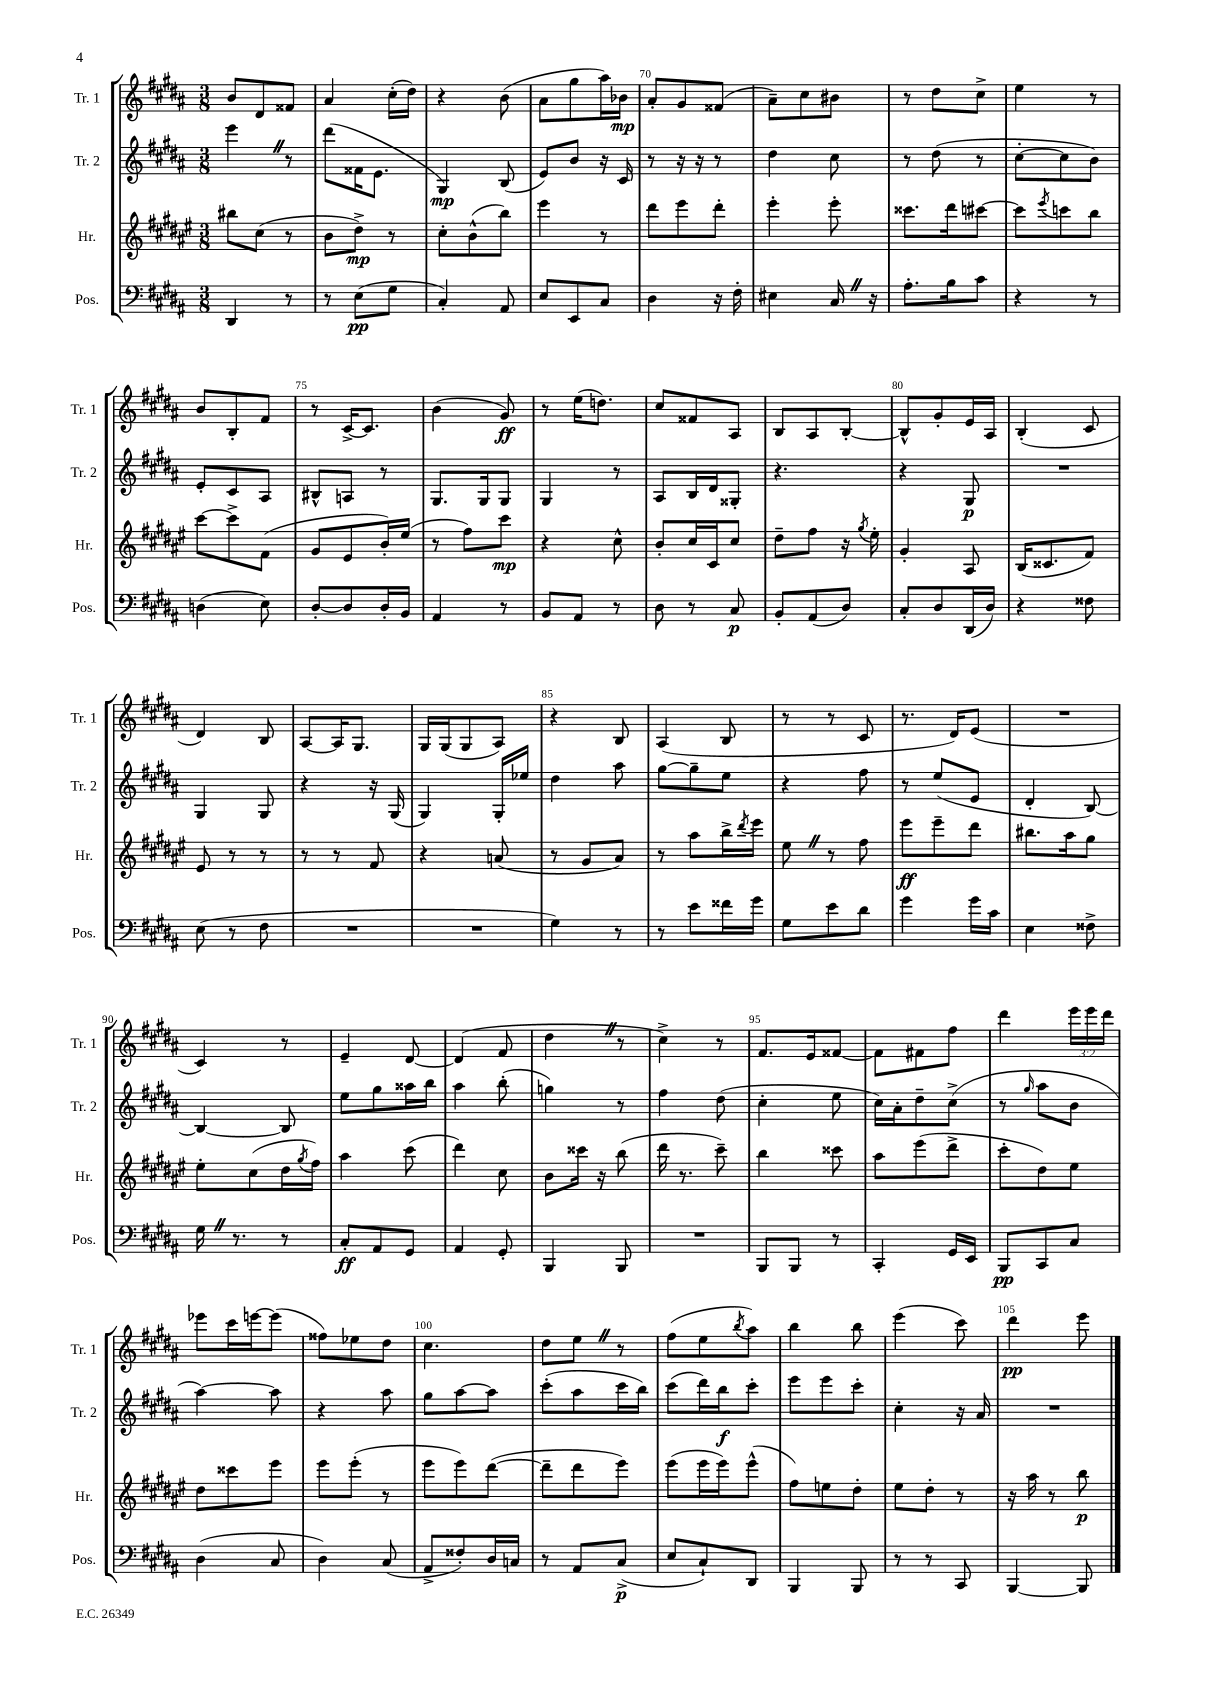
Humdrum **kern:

**kern	**kern	**kern	**kern
*staff4	*staff3	*staff2	*staff1
*clefF4	*clefG2	*clefG2	*clefG2
*k[f#c#g#d#a#]	*k[f#c#g#d#a#e#]	*k[f#c#g#d#a#]	*k[f#c#g#d#a#]
*M3/8	*M3/8	*M3/8	*M3/8
4DD#	8bb#	4eee	8b
.	(8cc#	.	8d#
8r	8r	8r	8f##
=	=	=	=
8r	8b	(8ddd#	4a#
(8E	8dd#^)	16f##	.
.	.	8.e	.
8G#	8r	.	(16cc#'
.	.	.	16dd#)
=	=	=	=
4C#')	8cc#'	4G#)	4r
.	(8b^^	.	.
8AA#	8bb)	(8B	(8b
=	=	=	=
8E	4eee#	8e)	8a#
8EE	.	8b	8gg#
8C#	8r	16r	16aa#)
.	.	16c#	16b-
=	=	=	=
4D#	8ddd#	8r	8a#'
.	8eee#	16r	8g#
.	.	16r	.
16r	8ddd#'	8r	(8f##
16F#'	.	.	.
=	=	=	=
4E#	4eee#'	4dd#	8a#~)
.	.	.	8cc#
16C#	8eee#'	8cc#	8b#
16r	.	.	.
=	=	=	=
8.A#'	8.ccc##	8r	8r
.	.	(8dd#	8dd#
16B	16ddd#	.	.
8c#	[8ccc#	8r	8cc#^
=	=	=	=
4r	8ccc#]	[8cc#'	4ee
.	8qeee#	.	.
.	8ccc	8cc#]	.
8r	8bb	8b)	8r
=	=	=	=
(4D	[8ccc#	8e'	8b
.	8ccc#^]	8c#	8B'
8E)	(8f#	8A#	8f#
=	=	=	=
[8D#'	8g#	8B#^^	8r
8D#]	8e#	8A	[16c#^
.	.	.	8.c#]
16D#'	16b')	8r	.
16BB	(16ee#	.	.
=	=	=	=
4AA#	8r	8.G#	(4b
.	8ff#)	.	.
.	.	16G#	.
8r	8ccc#	8G#	8g#)
=	=	=	=
8BB	4r	4G#	8r
8AA#	.	.	(16ee
.	.	.	8.dd)
8r	8cc#^^	8r	.
=	=	=	=
8D#	8b'	8A#	8cc#
8r	16cc#	16B	8f##
.	16c#	16d#	.
8C#	8cc#	8G##'	8A#
=	=	=	=
8BB'	8dd#~	4.r	8B
(8AA#	8ff#	.	8A#
8D#)	16r	.	[8B'
.	8qgg#	.	.
.	16ee#'	.	.
=	=	=	=
8C#'	4g#'	4r	8B^^]
8D#	.	.	8g#'
(16DD#	8A#	8G#	16e
16D#)	.	.	16A#
=	=	=	=
4r	(16B	4.r	(4B'
.	8.c##	.	.
8F##	8f#)	.	8c#
=	=	=	=
(8E	8e#	4G#	4d#)
8r	8r	.	.
8F#	8r	8G#	8B
=	=	=	=
4.r	8r	4r	[8A#
.	8r	.	16A#]
.	.	.	8.G#
.	8f#	16r	.
.	.	(16G#	.
=	=	=	=
4.r	4r	4G#)	16G#
.	.	.	(16G#
.	.	.	8G#
.	(8a	16G#'	8A#)
.	.	16ee-	.
=	=	=	=
4G#)	8r	4dd#	4r
.	8g#	.	.
8r	8a#)	8aa#	8B
=	=	=	=
8r	8r	[8gg#	(4A#
8e	8aa#	8gg#~]	.
16f##	16bb^	8ee	8B
.	8qddd#	.	.
16g#	16eee#	.	.
=	=	=	=
8G#	8ee#	4r	8r
8e	8r	.	8r
8d#	8ff#	8ff#	8c#
=	=	=	=
4g#	8eee#	8r	8.r
.	8eee#~	(8ee	.
.	.	.	16d#)
16g#	8ddd#	8e	(8e
16c#	.	.	.
=	=	=	=
4E	8.bb#	4d#'	4.r
.	16aa#	.	.
8F##^	8gg#	[8B)	.
=	=	=	=
16G#	8ee#'	4B_	4c#)
8.r	.	.	.
.	(8cc#	.	.
8r	16dd#	8B]	8r
.	8qgg#	.	.
.	16ff#)	.	.
=	=	=	=
8C#'	4aa#	8ee	4e~
8AA#	.	8gg#	.
8GG#	(8ccc#	16aa##	[8d#
.	.	16bb	.
=	=	=	=
4AA#	4ddd#)	4aa#	(4d#]
8GG#'	8cc#	(8bb'	8f#
=	=	=	=
4BBB	8b	4gg)	4dd#
.	16ccc##	.	.
.	16r	.	.
8BBB	(8bb	8r	8r
=	=	=	=
4.r	16ddd#	4ff#	4cc#^)
.	8.r	.	.
.	8ccc#~)	(8dd#	8r
=	=	=	=
8BBB	4bb	4cc#'	8.f#
8BBB	.	.	.
.	.	.	16e
8r	8ccc##	8ee	[8f##
=	=	=	=
4CC#'	8aa#	16cc#)	8f##]
.	.	16a#'	.
.	(8eee#	8dd#~	8f#
16GG#	8ddd#^	(8cc#^	8ff#
16EE	.	.	.
=	=	=	=
8BBB	8ccc#'	8r	4ddd#
.	.	16qqgg#	.
8CC#	8dd#)	8aa#	.
8C#	8ee#	8b	24eee
.	.	.	24eee
.	.	.	24ddd#
=	=	=	=
(4D#	8dd#	[4aa#)	8eee-
.	8ccc##	.	16ccc#
.	.	.	[16eee
8C#	8eee#	8aa#]	(8eee]
=	=	=	=
4D#)	8eee#	4r	8ff##)
.	(8eee#'	.	8ee-
(8C#	8r	8aa#	8dd#
=	=	=	=
8AA#^	8eee#	8gg#	4.cc#
8F##')	8eee#)	[8aa#	.
16D#	([8ddd#	8aa#]	.
16C	.	.	.
=	=	=	=
8r	8ddd#~]	(8ccc#'	8dd#
8AA#	8ddd#	8aa#	8ee
(8C#^	8eee#)	16ccc#	8r
.	.	16bb)	.
=	=	=	=
8E	(8eee#	(8ccc#	(8ff#
8C#`)	16eee#	16ddd#)	8ee
.	16eee#)	16bb	.
.	.	.	8qbb
8DD#	(8eee#^^	8ccc#'	8aa#)
=	=	=	=
4BBB	8ff#)	8eee	4bb
.	8ee	8eee	.
8BBB	8dd#'	8ccc#'	8bb
=	=	=	=
8r	8ee#	4cc#'	(4eee
8r	8dd#'	.	.
8CC#	8r	16r	8ccc#)
.	.	16a#	.
=	=	=	=
[4BBB	16r	4.r	4ddd#
.	16aa#	.	.
.	8r	.	.
8BBB]	8bb	.	8eee
==	==	==	==
*-	*-	*-	*-
